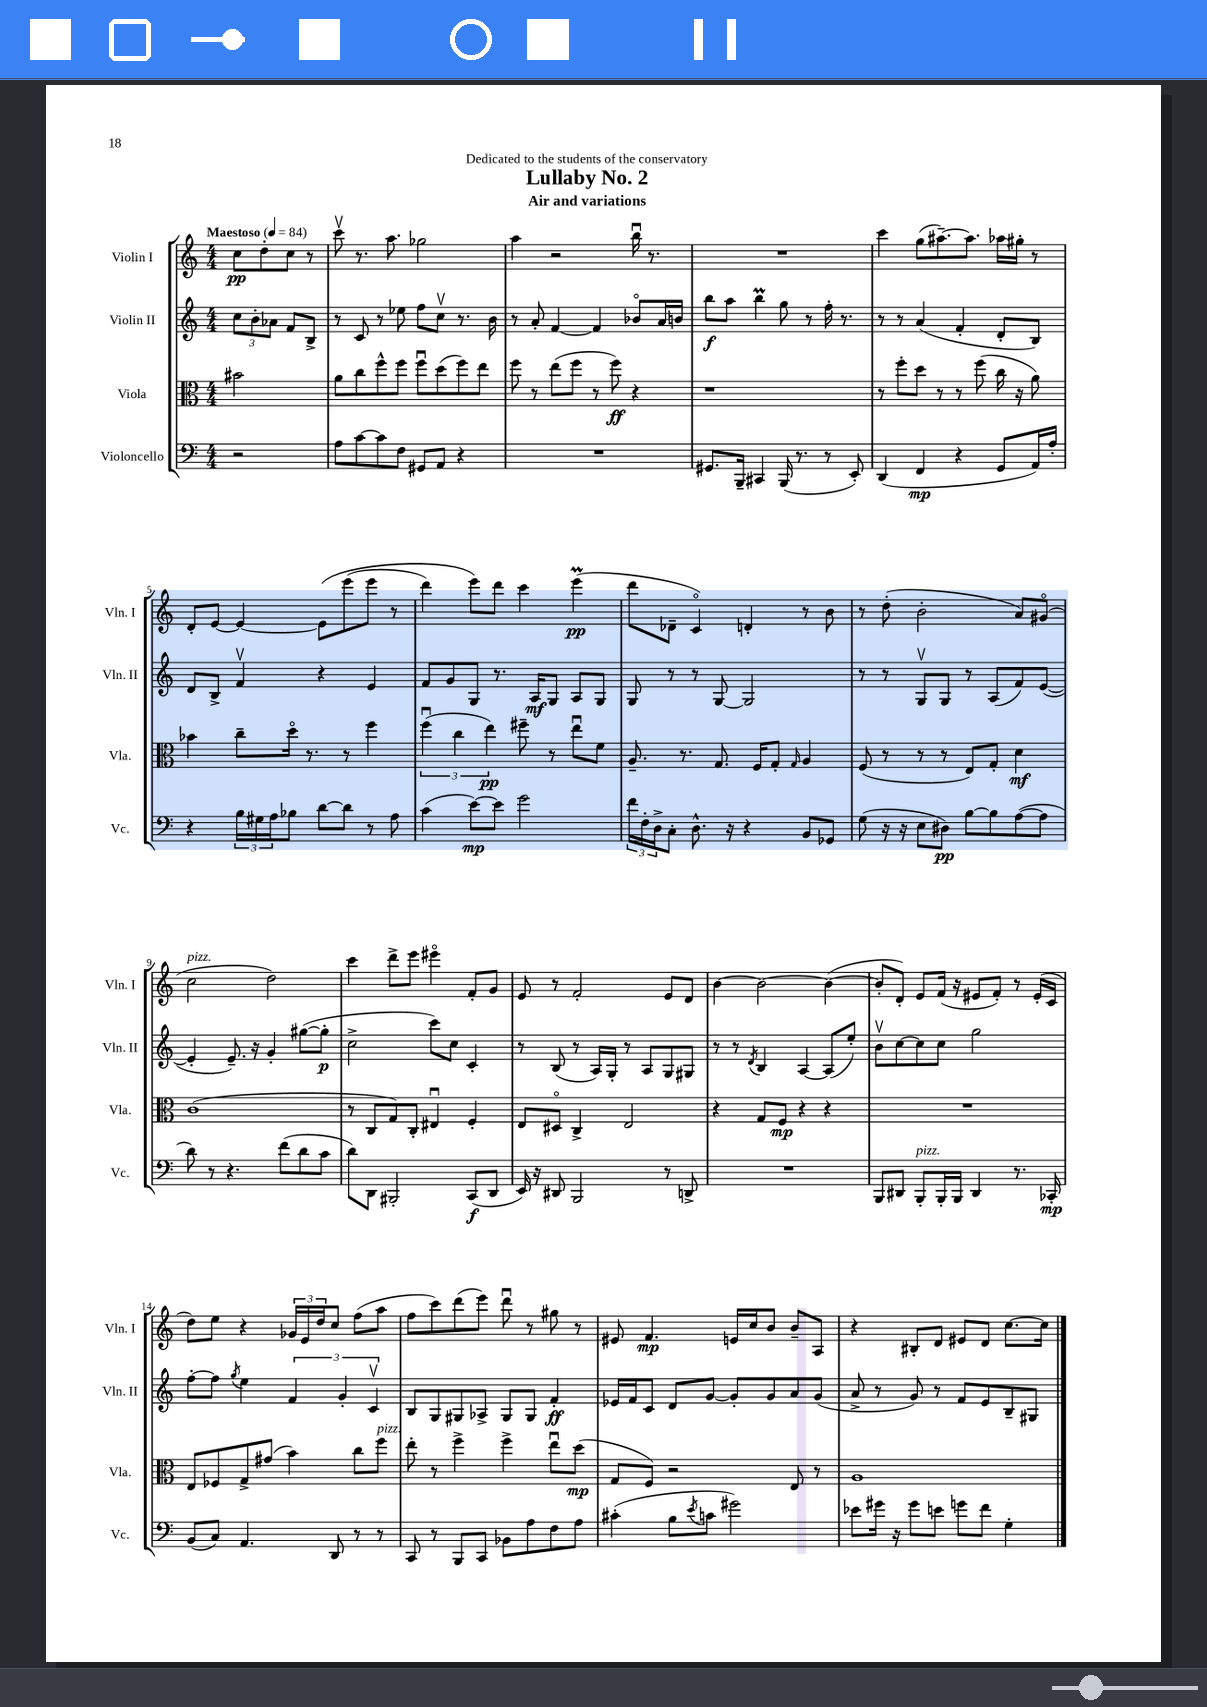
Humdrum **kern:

**kern	**kern	**kern	**kern
*staff4	*staff3	*staff2	*staff1
*clefF4	*clefC3	*clefG2	*clefG2
*k[]	*k[]	*k[]	*k[]
*M4/4	*M4/4	*M4/4	*M4/4
*MM84	*MM84	*MM84	*MM84
2r	2b#	12cc	8cc
.	.	12b'	.
.	.	.	8dd'
.	.	12a-	.
.	.	8f	8cc
.	.	8B^	8r
=	=	=	=
8A	8a	8r	8cccv
[8c	8cc	8c	8.r
8c]	8ff^^	8r	.
.	.	.	8.aa
8F	8ff	8ee-	.
8GG#	8ffu	8ff	2gg-
8AA	(8dd	8ccv	.
4r	8ff)	8.r	.
.	8ee	.	.
.	.	16b	.
=	=	=	=
1r	8ff	8r	4aa
.	8r	8a'	.
.	(8ee	[4f	2r
.	8ff	.	.
.	8r	4f]	.
.	8ff)	.	.
.	4r	8b-o	16bbu
.	.	.	8.r
.	.	16a	.
.	.	16b	.
=	=	=	=
8.GG#	1r	8bb	1r
.	.	8aa	.
16BBB~	.	.	.
4CC#	.	4bb	.
(16BBB	.	8gg	.
8.r	.	.	.
.	.	8r	.
8r	.	16ff'	.
.	.	8.r	.
8EE')	.	.	.
=	=	=	=
(4DD	8r	8r	4ccc
.	8ff'	8r	.
4FF	8dd	(4a	(8gg
.	8r	.	[8.aa#~)
4r	8r	4f'	.
.	.	.	8.aa#]
.	(8ff	.	.
8GG	16cc	8d'	16aa-
.	16r	.	16gg#'
16AA)	8a)	8B)	8r
16A'	.	.	.
=	=	=	=
4r	4b-	8d	8d'
.	.	8B^	[8e
24B	8cc~	4fv	4e_
24G#	.	.	.
24A	.	.	.
8B-	16ddo	.	.
.	8.r	.	.
[8d	.	4r	&(8e]
8d]	8r	.	(8eee
8r	4ff	4e	8eee
8A	.	.	8r
=	=	=	=
(4c	(6ffu	8f	4ddd)
.	.	8g	.
.	6cc	.	.
[8e)	.	8G	8eee&)
.	6ee)	.	.
8e]	.	8.r	8ddd
2g	8ff#~	.	4ccc
.	.	16A	.
.	8r	8G	.
.	8eeu	8A	(4eee
.	8f	8G	.
=	=	=	=
24f	8.A~	8G	8ddd
24F'	.	.	.
24D^	.	.	.
8C'	.	8r	8d-~
.	8.r	.	.
8.D^^	.	8r	4co)
.	8.G	[8G	.
16r	.	.	.
4r	.	2G]	4d'
.	16F	.	.
.	8G'	.	.
.	16qqG	.	.
8BB	4A	.	8r
8GG-	.	.	8b
=	=	=	=
(8G	(8F	8r	8r
16r	8r	8r	(8dd'
16r	.	.	.
8E	8r	8Gv	2b'
8D#)	8r	8G	.
[8B	8E)	8r	.
8B]	8G'	(8A	.
([8A	4d	8f)	8a)
8A]	.	([8e	(8g#o
=	=	=	=
8d)	(1c	4e']	2cc
8r	.	.	.
4.r	.	8.e~)	.
.	.	16r	.
.	.	4g'	2dd)
(8f	.	.	.
8d	.	([8gg#	.
8c	.	8gg#']	.
=	=	=	=
8d)	8r	2cc^	4ccc
8DD	8C	.	.
2BBB#'	8G)	.	8ddd^
.	8C'	.	8eee
.	4E#u	8ccc)	4eee#o
.	.	8cc	.
(8CC	4F'	4c'	8f'
8DD	.	.	8g
=	=	=	=
16EE)	8E	8r	8e
16r	.	.	.
8DD#	8D#o	(8B	8r
2BBB	4C^	8r	2f'
.	.	16A)	.
.	.	16G'	.
.	2E	8r	.
.	.	8A	.
8r	.	8G	8e
8DD^	.	8G#	8d
=	=	=	=
1r	4r	8r	[4b
.	.	8r	.
.	.	8qd	.
.	8G	4B	2b_
.	8F	.	.
.	4r	[4A	.
.	4r	(8A]	(4b_
.	.	8ee')	.
=	=	=	=
8BBB	1r	8bv	8b']
8DD#	.	[8cc	8d')
8BBB'	.	8cc]	8e
16BBB'	.	8cc	(16f
16BBB	.	.	16r
4DD#	.	2gg	8e#
.	.	.	8f')
8.r	.	.	8r
.	.	.	(16e#'
16CC-'	.	.	16c
=	=	=	=
(8BB	8E	[8ff'	8dd)
8C)	8F-	8ff]	8ee
.	.	8qgg	.
4.AA	8G^	4ee	4r
.	(8g#	.	.
.	4b)	6f	24g-
.	.	.	24e
.	.	.	24dd
8DD	.	.	8cc
.	.	6g'	.
8r	8cc	.	(8ff
.	.	6cv	.
8r	8ff	.	8aa
=	=	=	=
8CC	8ee'	8B	8ff
8r	8r	8G	8ccc)
8BBB	4ff^	8G#	(8ddd
8CC	.	8A-^	8eee)
8BB-	4ff^	8G#	8dddu
8A	.	8G#	8r
8F	8eeu	4f'	8gg#
8A	(8dd	.	8r
=	=	=	=
(4c#'	8G	16e-	8e#
.	.	16f	.
.	8F)	8c	4.f
8B	2r	8d	.
8qe	.	.	.
8c	.	[8g	.
2g#)	.	8g']	16e
.	.	.	16cc
.	.	8g	8b
.	8E	8a	8b~
.	8r	(8g	8A
=	=	=	=
8e-	1A	8a^	4r
16g#	.	8r	.
16r	.	.	.
8g#	.	8g)	8B#'
8e	.	8r	8d
8g	.	8f	8e#
8f	.	8e	8d
4G'	.	8B~	[8.cc
.	.	8G#	.
.	.	.	16cc]
==	==	==	==
*-	*-	*-	*-
